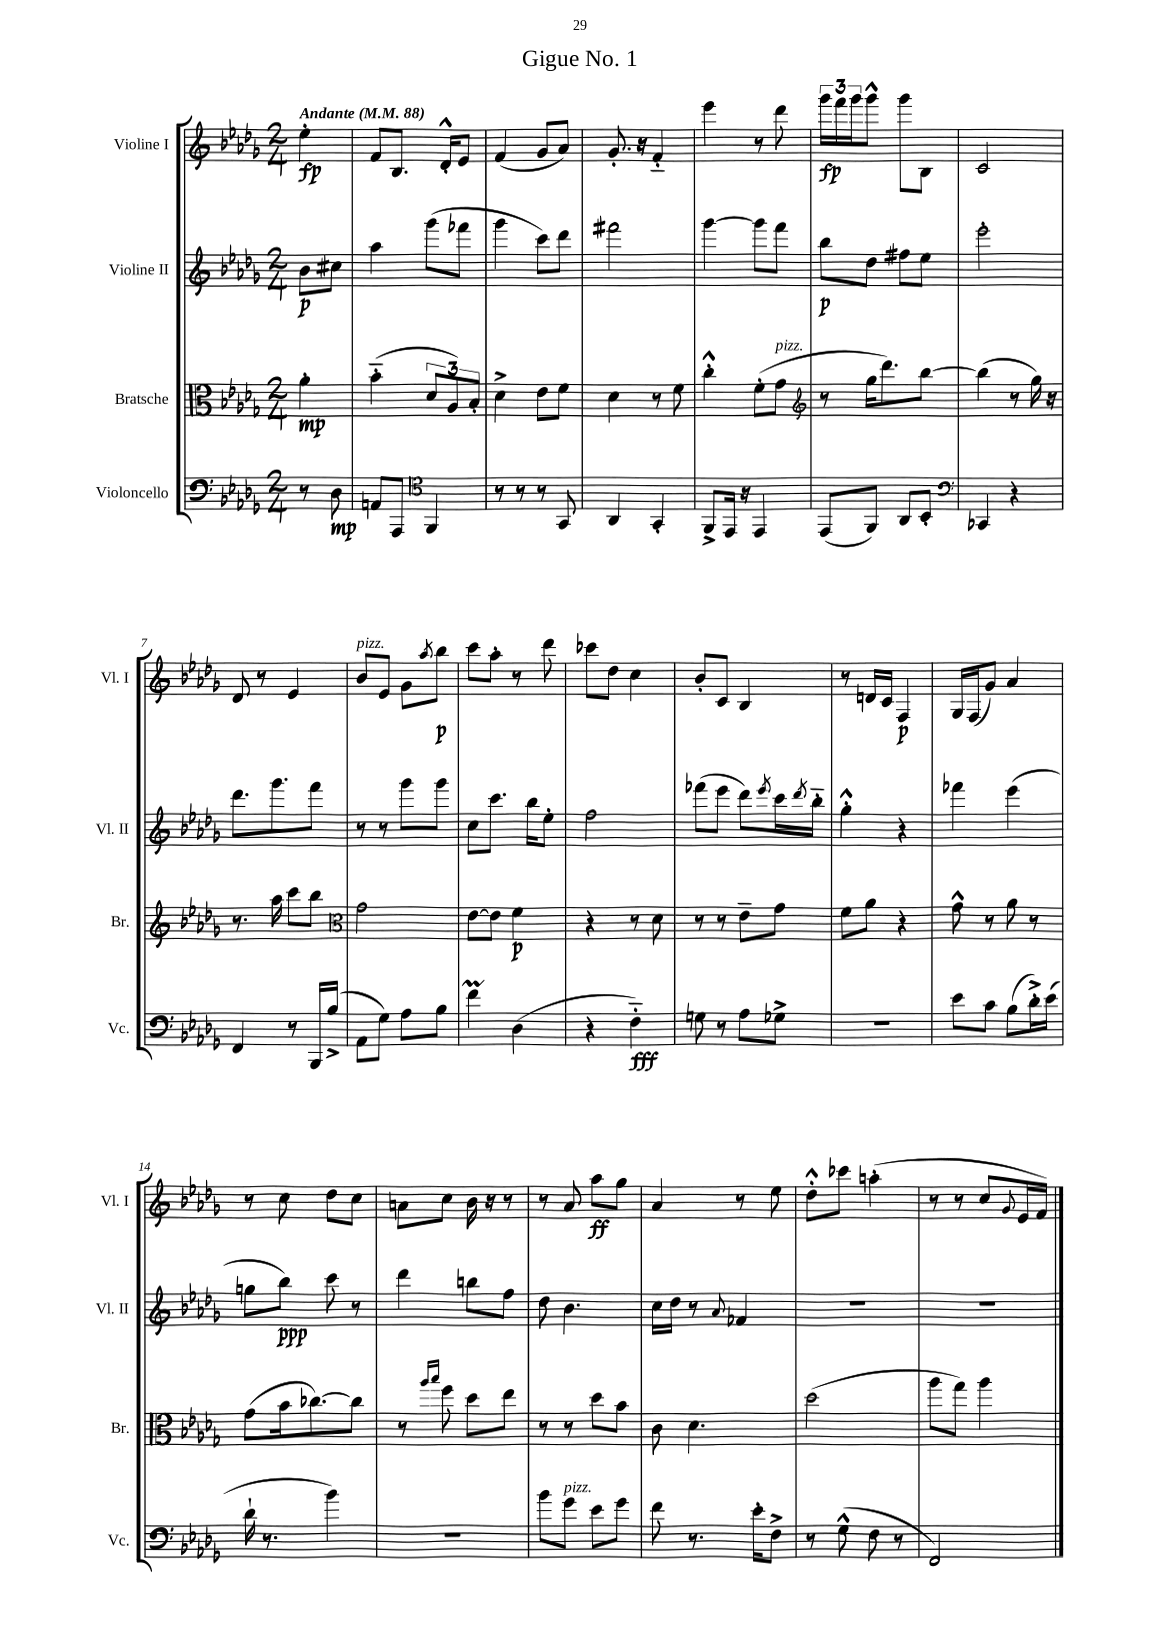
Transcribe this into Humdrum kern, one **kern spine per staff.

**kern	**kern	**kern	**kern
*staff4	*staff3	*staff2	*staff1
*clefF4	*clefC3	*clefG2	*clefG2
*k[b-e-a-d-g-]	*k[b-e-a-d-g-]	*k[b-e-a-d-g-]	*k[b-e-a-d-g-]
*M2/4	*M2/4	*M2/4	*M2/4
*MM88	*MM88	*MM88	*MM88
8r	4a-'	8b-	4ee-'
8D-	.	8cc#	.
=	=	=	=
8AA	(4b-'~	4aa-	8f
8AAA-	.	.	8.B-
*clefC4	*	*	*
4FF	12d-	(8ggg-	.
.	.	.	16d-'^^
.	12A-)	.	.
.	.	8fff-	8e-
.	12B-'	.	.
=	=	=	=
8r	4d-^	4ggg-	(4f
8r	.	.	.
8r	8e-	8ccc)	8g-
8GG-	8f	8ddd-	8a-)
=	=	=	=
4AA-	4d-	2fff#	8.g-'
.	.	.	16r
4GG-'	8r	.	4f'~
.	8f	.	.
=	=	=	=
8FF^	4cc'^^	[4ggg-	4eee-
16EE-	.	.	.
16r	.	.	.
4EE-	(8f'	8ggg-]	8r
.	8g-	8fff	8ddd-
=	=	=	=
*	*clefG2	*	*
(8EE-	8r	8bb-	24ggg-
.	.	.	24fff
.	.	.	24ggg-
8FF)	16gg-	8dd-	8ggg-^^
.	8.ddd-)	.	.
8AA-	.	8ff#	8ggg-
8BB-'	[8bb-	8ee-	8B-
=	=	=	=
*clefF4	*	*	*
4CC-	(4bb-]	2eee-'	2c
4r	8r	.	.
.	16gg-)	.	.
.	16r	.	.
=	=	=	=
4FF	8.r	8.ddd-	8d-
.	.	.	8r
.	16aa-	8.ggg-	.
8r	8ccc	.	4e-
16BBB-	8bb-	8fff	.
(16B-^	.	.	.
=	=	=	=
*	*clefC3	*	*
8AA-	2g-	8r	8b-
8G-)	.	8r	8e-
8A-	.	8ggg-	8g-
.	.	.	8qaa-
8B-	.	8ggg-	8bb-
=	=	=	=
4f	[8e-	8cc	8ccc
.	8e-]	8.ccc	8aa-'
(4D-	4f	.	8r
.	.	16bb-	.
.	.	8ee-'	8ddd-
=	=	=	=
4r	4r	2ff	8ccc-
.	.	.	8dd-
4F'~)	8r	.	4cc
.	8d-	.	.
=	=	=	=
8G	8r	(8fff-	8b-'
8r	8r	8eee-	8c
8A-	8e-~	8ddd-)	4B-
.	.	8qeee-	.
8G-^	8g-	16ccc	.
.	.	8qddd-	.
.	.	16bb-'~	.
=	=	=	=
2r	8f	4gg-'^^	8r
.	8a-	.	16d
.	.	.	16c
.	4r	4r	4F
=	=	=	=
8e-	8g-^^	4fff-	16G-
.	.	.	(16F
8c	8r	.	8g-)
(8B-	8a-	(4eee-	4a-
16d-'^)	8r	.	.
(16e-	.	.	.
=	=	=	=
16d-`	(8g-	8gg	8r
8.r	.	.	.
.	16b-	8bb-)	8cc
.	[8.cc-)	.	.
4b-)	.	8ccc	8dd-
.	8cc-]	8r	8cc
=	=	=	=
2r	8r	4ddd-	8a
.	16qqaa-	.	.
.	16qqbb-	.	.
.	8ff	.	8cc
.	8dd-	8bb	16b-
.	.	.	16r
.	8ee-	8ff	8r
=	=	=	=
8b-	8r	8dd-	8r
8g-	8r	4.b-	8a-
8e-	8dd-	.	8aa-
8g-	8b-	.	8gg-
=	=	=	=
8f	8c	16cc	4a-
.	.	16dd-	.
8.r	4.d-	8r	.
.	.	8qqa-	.
.	.	4f-	8r
16e-'	.	.	.
8F^	.	.	8ee-
=	=	=	=
8r	(2dd-	2r	8dd-'^^
(8G-^^	.	.	8ccc-
8F	.	.	(4aa'
8r	.	.	.
=	=	=	=
2FF)	8aa-	2r	8r
.	8gg-)	.	8r
.	4aa-	.	8cc
.	.	.	8qqg-
.	.	.	16e-
.	.	.	16f)
==	==	==	==
*-	*-	*-	*-
